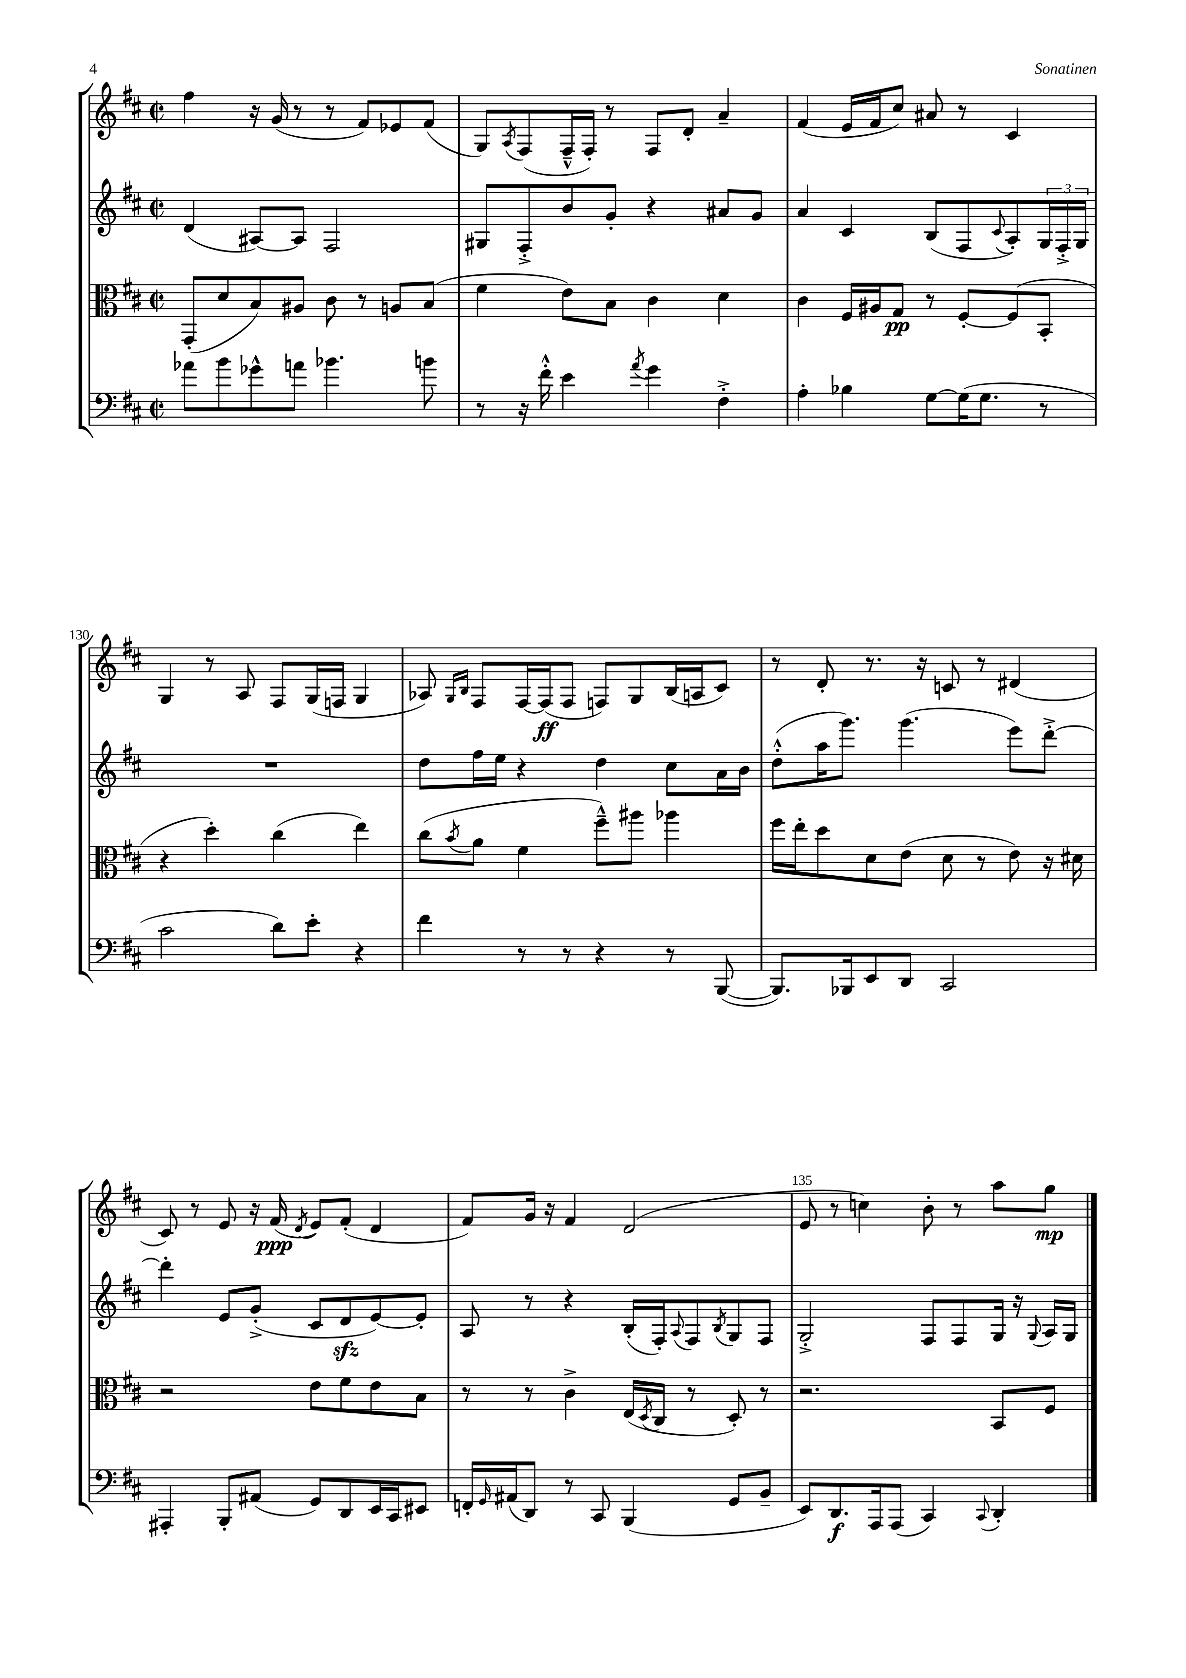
<<
\new StaffGroup <<
\new Staff = "s0" {
    \clef treble \key d \major \defaultTimeSignature \time 2/2
    fis''4 r16 g'16( r8 r8 fis'8) ees'8 fis'8( |
    g8) \acciaccatura { a8 } fis8( fis16---^ fis16-.) r8 fis8 d'8-. a'4-- |
    fis'4( e'16 fis'16 cis''8) ais'8 r8 cis'4 |
    g4 r8 a8 fis8 g16( f16 g4 |
    aes8) \grace { g16 b16 } fis8 fis16~ fis16\ff( fis8 f8) g8 b16( a16 cis'8) |
    r8 d'8-. r8. r16 c'8 r8 dis'4( |
    cis'8) r8 e'8 r16 fis'16\ppp( \acciaccatura { d'8 } e'8) fis'8-.( d'4 |
    fis'8) g'16 r16 fis'4 d'2( |
    e'8 r8 c''4) b'8-. r8 a''8 g''8\mp \bar "|." |
}
\new Staff = "s1" {
    \clef treble \key d \major \defaultTimeSignature \time 2/2
    d'4( ais8~) ais8 fis2 |
    gis8 fis8-.-> b'8 g'8-. r4 ais'8 g'8 |
    a'4 cis'4 b8( fis8 \appoggiatura { cis'8 } a8-.) \tuplet 3/2 { g16 fis16-.-> g16 } |
    R1 |
    d''8 fis''16 e''16 r4 d''4 cis''8 a'16 b'16 |
    d''8-.-^( a''16 g'''8.) g'''4.( e'''8) d'''8~-.-> |
    d'''4-. e'8 g'8-.->( cis'8 d'8\sfz e'8~) e'8-. |
    a8 r8 r4 b16-.( fis16-.) \appoggiatura { a8 } fis8 \acciaccatura { b8 } g8 fis8 |
    g2-.-> fis8 fis8 g16 r16 \appoggiatura { g8 } a16 g16 \bar "|." |
}
\new Staff = "s2" {
    \clef alto \key d \major \defaultTimeSignature \time 2/2
    g,8-.( d'8 b8) ais8 cis'8 r8 a8 b8( |
    fis'4 e'8) b8 cis'4 d'4 |
    cis'4 fis16 ais16 g8\pp r8 fis8~-. fis8( b,8-. |
    r4 d''4-.) cis''4( e''4) |
    cis''8( \acciaccatura { b'8 } a'8 fis'4 fis''8---^) ais''8 aes''4 |
    fis''16 e''16-. d''8 d'8 e'8( d'8 r8 e'8) r16 dis'16 |
    r2 e'8 fis'8 e'8 b8 |
    r8 r8 cis'4-> e16( \acciaccatura { d8 } cis16 r8 d8-.) r8 |
    r2. b,8 fis8 \bar "|." |
}
\new Staff = "s3" {
    \clef bass \key d \major \defaultTimeSignature \time 2/2
    aes'8 b'8 ges'8-^ a'8 bes'4. b'8 |
    r8 r16 fis'16-.-^ e'4 \acciaccatura { a'8 } g'4 fis4-.-> |
    a4-. bes4 g8~ g16( g8. r8 |
    cis'2 d'8) e'8-. r4 |
    fis'4 r8 r8 r4 r8 b,,8~( |
    b,,8.) bes,,16 e,8 d,8 cis,2 |
    ais,,4-. b,,8-. ais,8( g,8) d,8 e,16 cis,16 eis,8 |
    f,16-. \grace { g,16 } ais,16( d,8) r8 cis,8 b,,4( g,8 b,8-- |
    e,8) d,8.\f a,,16 a,,8( cis,4) \appoggiatura { cis,8 } d,4-. \bar "|." |
}
>>
>>
\layout { \context { \Score currentBarNumber = #127 \override BarNumber.break-visibility = ##(#f #t #t) barNumberVisibility = #(every-nth-bar-number-visible 5) } }
